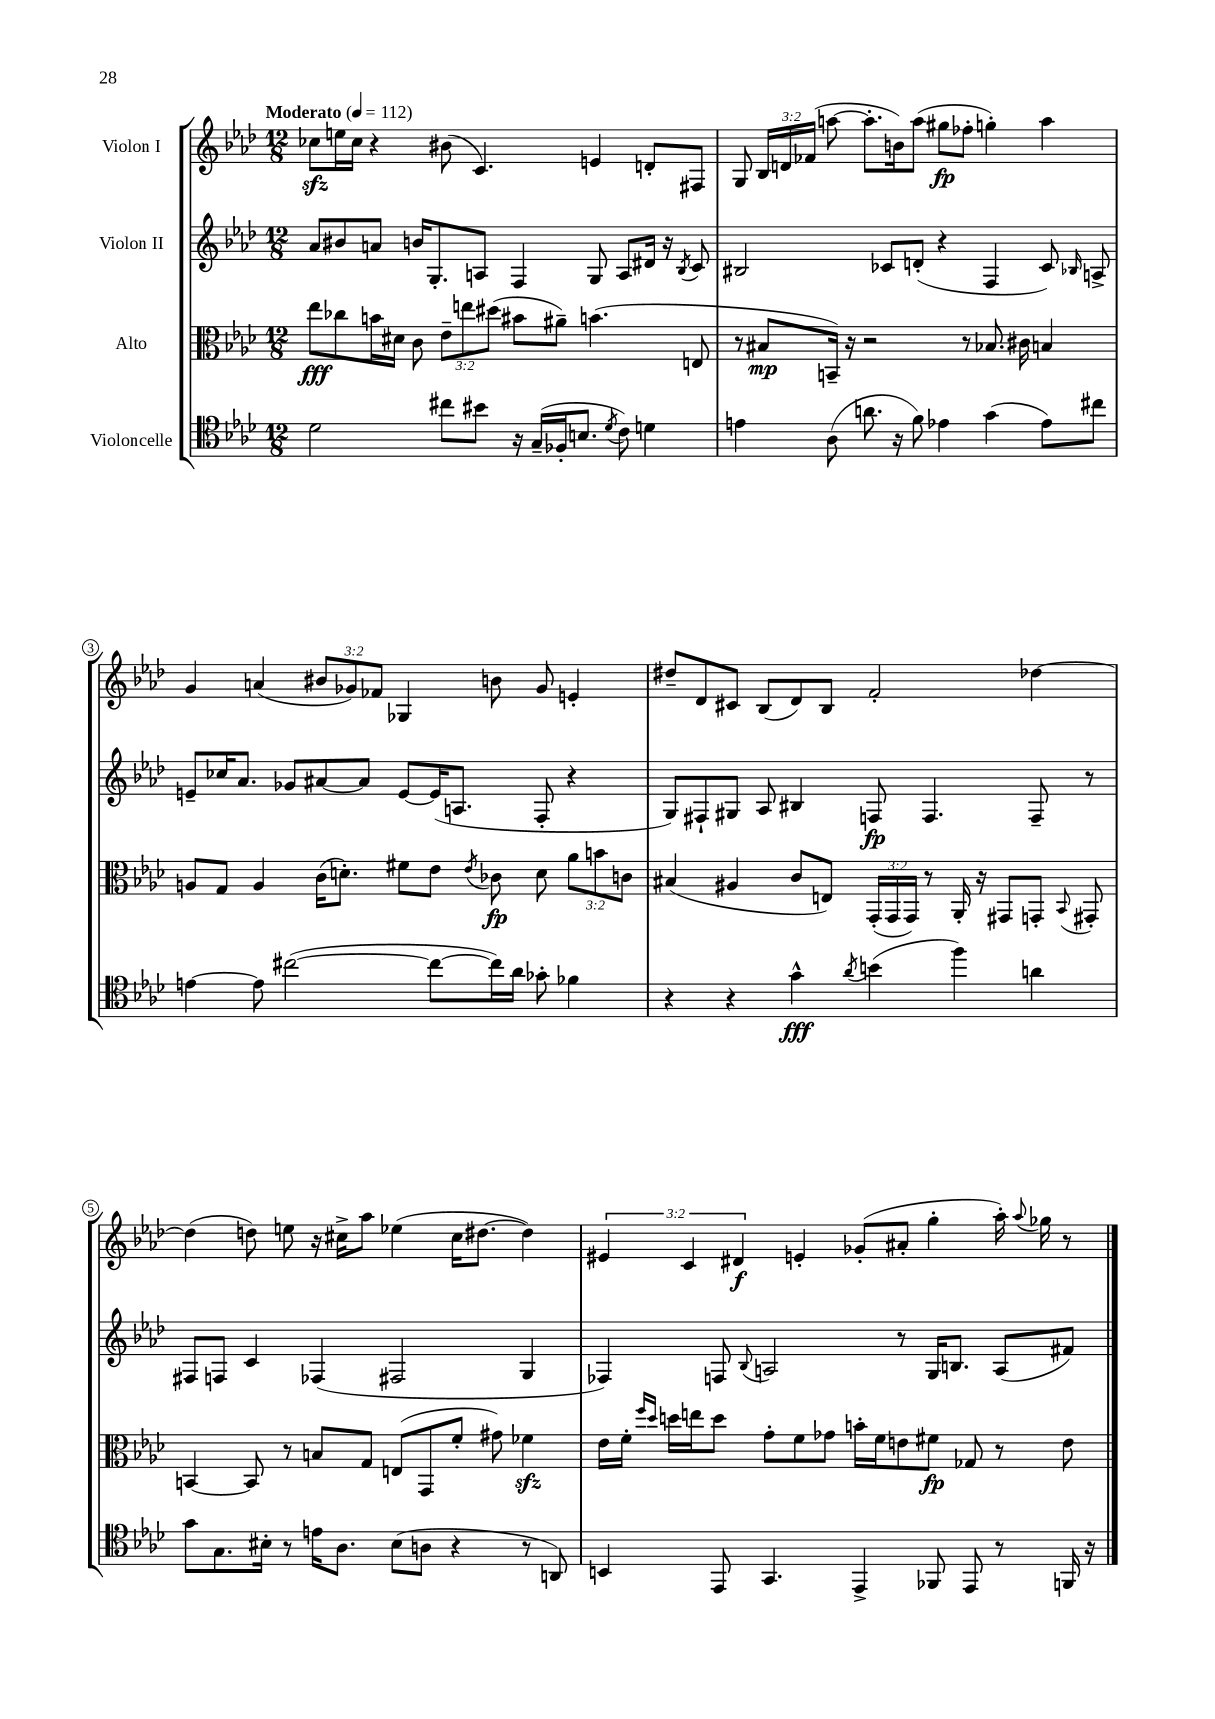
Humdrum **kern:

**kern	**dynam	**kern	**dynam	**kern	**dynam	**kern	**dynam
*part4	*part4	*part3	*part3	*part2	*part2	*part1	*part1
*staff4	*staff4	*staff3	*staff3	*staff2	*staff2	*staff1	*staff1
*I"Violoncelle	*	*I"Alto	*	*I"Violon II	*	*I"Violon I	*
*clefC4	*	*clefC3	*	*clefG2	*	*clefG2	*
*k[b-e-a-d-]	*	*k[b-e-a-d-]	*	*k[b-e-a-d-]	*	*k[b-e-a-d-]	*
*M12/8	*	*M12/8	*	*M12/8	*	*M12/8	*
*MM112	*	*MM112	*	*MM112	*	*MM112	*
=1	=1	=1	=1	=1	=1	=1	=1
!	!	!	!	!	!	!LO:TX:a:B:t=Moderato	!
2d-\	.	8ee-\L	fff	8a-/L	.	8cc-Xzz\L	.
.	.	8cc-X\	.	8b#X/	.	16een\L	.
.	.	.	.	.	.	16cc-\JJ	.
.	.	16bn\L	.	8an/J	.	4r	.
.	.	16d#X\JJ	.	.	.	.	.
.	.	8c\	.	16bn/KL	.	.	.
.	.	.	.	8.G'/	.	.	.
8cc#X\L	.	12e-~\L	.	.	.	(8b#X\	.
.	.	12een\	.	.	.	.	.
8b#X\J	.	.	.	8An/J	.	4.c/)	.
.	.	(12dd#X\J	.	.	.	.	.
16r	.	8b#X\L	.	4F/	.	.	.
(16G~/LL	.	.	.	.	.	.	.
16F-X'/J	.	8a#X~\J)	.	.	.	.	.
8.Bn/J	.	.	.	.	.	.	.
.	.	(4.bn\	.	8G/	.	4en/	.
8qd-/	.	.	.	.	.	.	.
8c\)	.	.	.	8A/L	.	.	.
4dn\	.	.	.	16d#X/Jk	.	8dn'/L	.
.	.	.	.	16r	.	.	.
.	.	.	.	8qB-/	.	.	.
.	.	8En/	.	8c/	.	8F#X/J	.
=2	=2	=2	=2	=2	=2	=2	=2
4en\	.	8r	.	2B#X/	.	8G/	.
.	.	8B#X/L	mp	.	.	24B-/LL	.
.	.	.	.	.	.	24dn/	.
.	.	.	.	.	.	(24f-X/JJ	.
(8A-\	.	16BBn~/Jk)	.	.	.	[8aan\	.
.	.	16r	.	.	.	.	.
8.an\	.	2r	.	.	.	8.aa'\L]	.
.	.	.	.	8c-X/L	.	.	.
16r	.	.	.	.	.	16bn\k)	.
8f\)	.	.	.	(8dn'/J	.	(8aa\J	.
4e-X\	.	.	.	4r	.	8gg#X\L	fp
.	.	8r	.	.	.	8ff-X'\J	.
(4g\	.	8.B-X/	.	4F/	.	4ggn'\)	.
.	.	16c#X\	.	.	.	.	.
8e-\L)	.	4Bn/	.	8c-/)	.	4aa\	.
.	.	.	.	16qqB-X/	.	.	.
8cc#X\J	.	.	.	8An^/	.	.	.
!!LO:LB:g=z
=3	=3	=3	=3	=3	=3	=3	=3
[4en\	.	8An/L	.	8en~/L	.	4g/	.
.	.	8G/J	.	16cc-X/K	.	.	.
.	.	.	.	8.a-/J	.	.	.
8e\]	.	4A/	.	.	.	(4an/	.
([2cc#X\	.	.	.	8g-X/L	.	.	.
.	.	(16c\KL	.	[8a#X/	.	12b#X/L	.
.	.	8.dn'\J)	.	.	.	.	.
.	.	.	.	.	.	12g-X/)	.
.	.	.	.	8a#/J]	.	.	.
.	.	.	.	.	.	12f-X/J	.
.	.	8f#X\L	.	[8e/L	.	4G-X/	.
8cc#\L_	.	8e-\J	.	(16e/K]	.	.	.
.	.	.	.	8.An/J	.	.	.
.	.	8qe-/	.	.	.	.	.
16cc#\L])	.	8c-X\	fp	.	.	8bn\	.
16a-\JJ	.	.	.	.	.	.	.
8g-X'\	.	8d\	.	8F'/	.	8g-/	.
4f-X\	.	12a-\L	.	4r	.	4en'/	.
.	.	12bn\	.	.	.	.	.
.	.	12cn\J	.	.	.	.	.
=4	=4	=4	=4	=4	=4	=4	=4
4r	.	(4B#X/	.	8G/L)	.	8dd#X~/L	.
.	.	.	.	8F#X`/	.	8d-/	.
4r	.	4A#X/	.	8G#X/J	.	8c#X/J	.
.	.	.	.	8A-/	.	(8B-/L	.
4g^^\	fff	8c/L	.	4B#X/	.	8d-/)	.
.	.	8En/J)	.	.	.	8B-/J	.
8qa-/	.	.	.	.	.	.	.
(4bn\	.	(24GG'/LL	.	8Fn/	fp	2f'/	.
.	.	24GG/	.	.	.	.	.
.	.	24GG/JJ)	.	.	.	.	.
.	.	8r	.	4.F/	.	.	.
4ff\)	.	16AA-'/	.	.	.	.	.
.	.	16r	.	.	.	.	.
.	.	8GG#X/L	.	.	.	.	.
4an\	.	8GGn'/J	.	8F~/	.	[4dd-X\	.
.	.	8qqBB-/	.	.	.	.	.
.	.	8GG#X'/	.	8r	.	.	.
!!LO:LB:g=z
=5	=5	=5	=5	=5	=5	=5	=5
8g\L	.	[4BBn/	.	8F#X/L	.	(4dd-\]	.
8.G\	.	.	.	8Fn/J	.	.	.
.	.	8BB/]	.	4c/	.	8ddn\)	.
16B#X'\Jk	.	.	.	.	.	.	.
8r	.	8r	.	.	.	8een\	.
16en\KL	.	8Bn/L	.	(4F-X/	.	16r	.
8.A-\J	.	.	.	.	.	16cc#X^\KL	.
.	.	8G/J	.	.	.	8aa-\J	.
(8B#\L	.	(8En/L	.	2F#X/	.	(4ee-X\	.
8An\J	.	8GG/	.	.	.	.	.
4r	.	8f'/J	.	.	.	16cc#\KL	.
.	.	.	.	.	.	[8.dd#X\J	.
.	.	8g#X\)	.	.	.	.	.
8r	.	4f-Xzz\	.	4G/	.	4dd#\])	.
8AAn/)	.	.	.	.	.	.	.
=6	=6	=6	=6	=6	=6	=6	=6
4BBn/	.	16e-\LL	.	4F-X/)	.	6e#X/	.
.	.	16f'\JJ	.	.	.	.	.
.	.	16qqff/LL	.	.	.	.	.
.	.	16qqdd-/JJ	.	.	.	.	.
.	.	16ddn\LL	.	.	.	.	.
.	.	.	.	.	.	6c/	.
.	.	16een\J	.	.	.	.	.
8EE-/	.	8dd\J	.	8Fn/	.	.	.
.	.	.	.	.	.	6d#X/	f
.	.	.	.	8qqB-/	.	.	.
4.GG/	.	8g'\L	.	2An/	.	.	.
.	.	8f\	.	.	.	4en'/	.
.	.	8g-X\J	.	.	.	.	.
4EE-^/	.	16bn'\LL	.	.	.	(8g-X'/L	.
.	.	16f\J	.	.	.	.	.
.	.	8en\	.	8r	.	8a#X'/J	.
8FF-X/	.	8f#X\J	fp	16G/KL	.	4gg'\	.
.	.	.	.	8.Bn/J	.	.	.
8EE-/	.	8G-X/	.	.	.	.	.
8r	.	8r	.	(8A/L	.	16aa-'\)	.
.	.	.	.	.	.	8qqaa-/	.
.	.	.	.	.	.	16gg-X\	.
16FFn/	.	8e\	.	8f#X/J)	.	8r	.
16r	.	.	.	.	.	.	.
==	==	==	==	==	==	==	==
*-	*-	*-	*-	*-	*-	*-	*-
